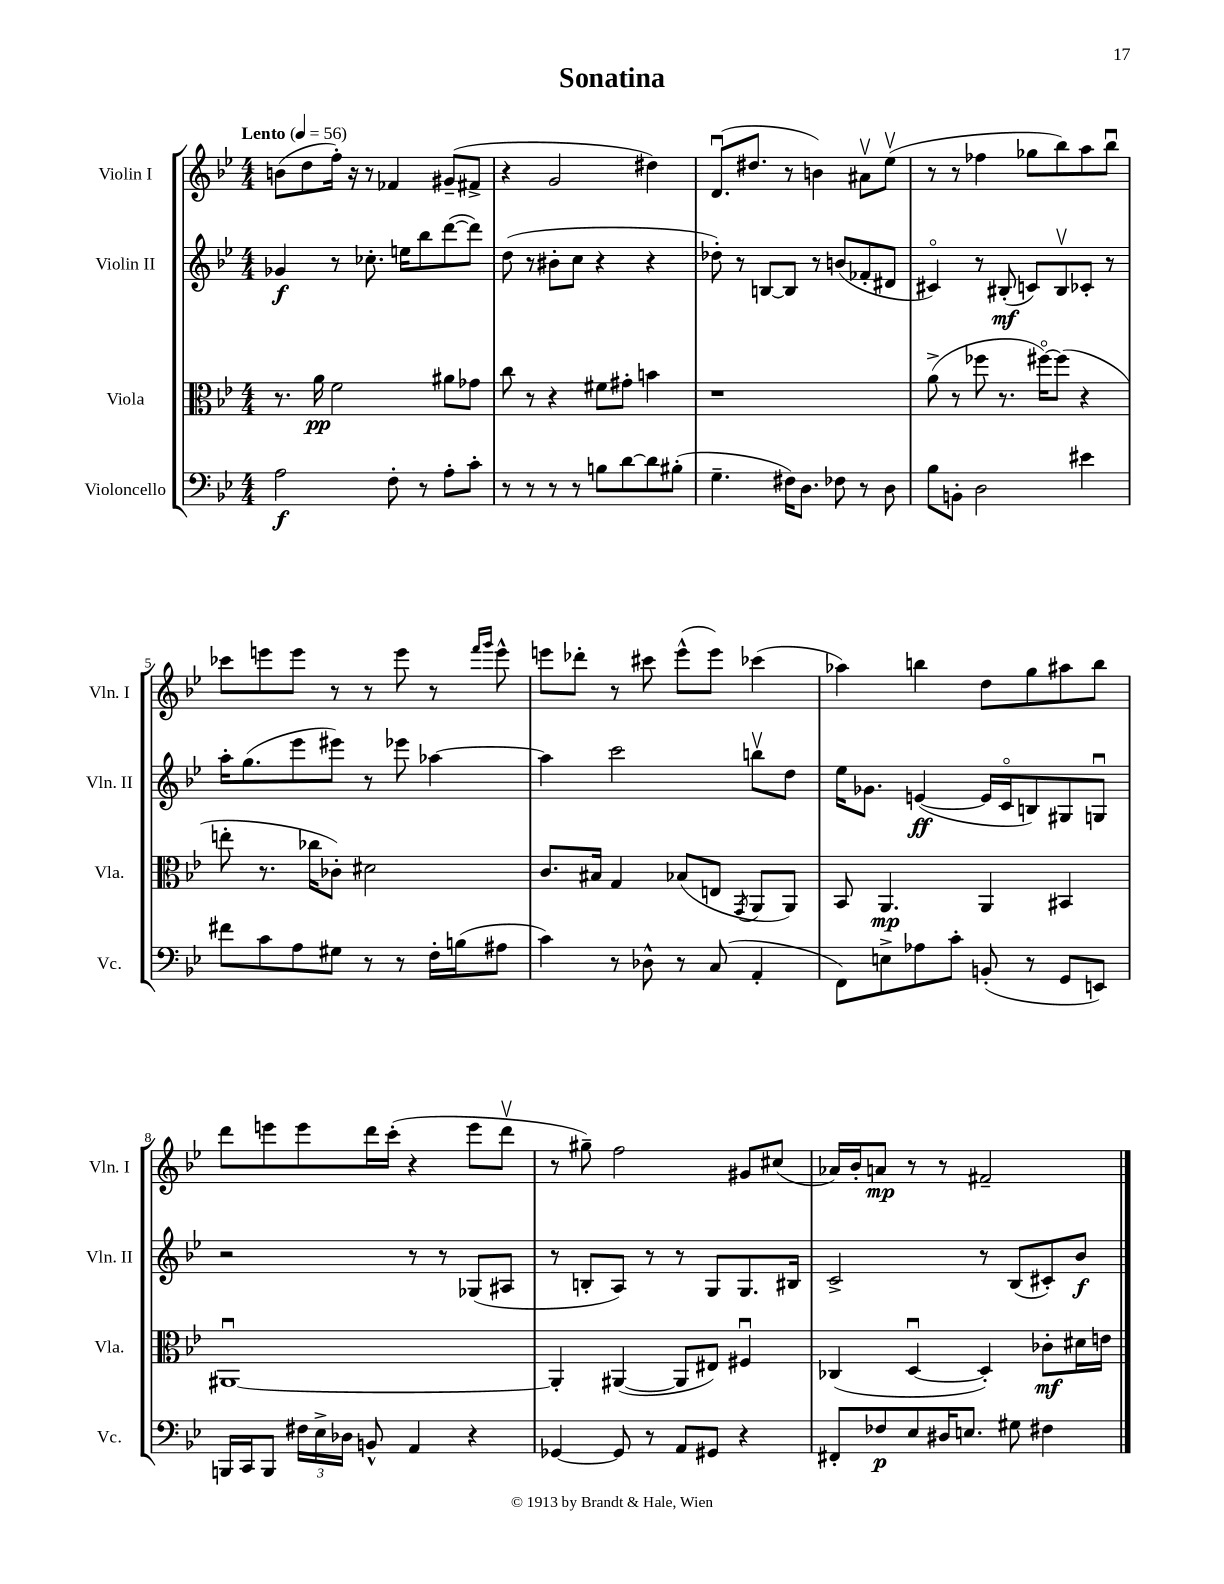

**kern	**dynam	**kern	**dynam	**kern	**dynam	**kern	**dynam
*part4	*part4	*part3	*part3	*part2	*part2	*part1	*part1
*staff4	*staff4	*staff3	*staff3	*staff2	*staff2	*staff1	*staff1
*I"Violoncello	*	*I"Viola	*	*I"Violin II	*	*I"Violin I	*
*I'Vc.	*	*I'Vla.	*	*I'Vln. II	*	*I'Vln. I	*
*clefF4	*	*clefC3	*	*clefG2	*	*clefG2	*
*k[b-e-]	*	*k[b-e-]	*	*k[b-e-]	*	*k[b-e-]	*
*M4/4	*	*M4/4	*	*M4/4	*	*M4/4	*
*MM56	*	*MM56	*	*MM56	*	*MM56	*
=1	=1	=1	=1	=1	=1	=1	=1
!	!	!	!	!	!	!LO:TX:a:B:t=Lento	!
2A\	f	8.r	.	4g-X/	f	(8bn\L	.
.	.	.	.	.	.	8dd\	.
.	.	16a\	pp	.	.	.	.
.	.	2f\	.	8r	.	16ff'\Jk)	.
.	.	.	.	.	.	16r	.
.	.	.	.	8.cc-X'\	.	8r	.
8F'\	.	.	.	.	.	4f-X/	.
.	.	.	.	16een\KL	.	.	.
8r	.	.	.	8bb-\	.	.	.
8A'\L	.	8a#X\L	.	([8ddd\	.	(8g#X~/L	.
8c'\J	.	8g-X\J	.	8ddd\J])	.	8f#X^/J	.
=2	=2	=2	=2	=2	=2	=2	=2
8r	.	8cc\	.	(8dd\	.	4r	.
8r	.	8r	.	8r	.	.	.
8r	.	4r	.	8b#X'\L	.	2g/	.
8r	.	.	.	8cc\J	.	.	.
8Bn\L	.	8f#X\L	.	4r	.	.	.
[8d\	.	8g#X'\J	.	.	.	.	.
8d\]	.	4bn\	.	4r	.	4dd#X\)	.
(8B#X'\J	.	.	.	.	.	.	.
=3	=3	=3	=3	=3	=3	=3	=3
4.G~\	.	1r	.	8dd-X'\)	.	(8.du/L	.
.	.	.	.	8r	.	.	.
.	.	.	.	.	.	8.dd#X/J	.
.	.	.	.	[8Bn/L	.	.	.
16F#X\KL)	.	.	.	8B/J]	.	8r	.
8.D\J	.	.	.	.	.	.	.
.	.	.	.	8r	.	4bn\)	.
8F-X\	.	.	.	(8bn/L	.	.	.
8r	.	.	.	8f-X'/	.	8a#Xv\L	.
8D\	.	.	.	8d#X/J	.	(8ee-v\J	.
=4	=4	=4	=4	=4	=4	=4	=4
8B-\L	.	(8a^\	.	4c#X/)	.	8r	.
8BBn'\J	.	8r	.	.	.	8r	.
2D\	.	8ff-X\	.	8r	.	4ff-X\	.
.	.	8.r	.	(8B#X'/	mf	.	.
.	.	.	.	8cn/L)	.	8gg-X\L	.
.	.	[16ff#X\KL)	.	.	.	.	.
.	.	(8ff#\J]	.	8B#v/	.	8bb-\)	.
4e#X\	.	4r	.	8c-X'/J	.	8aa\	.
.	.	.	.	8r	.	8bb-u\J	.
!!LO:LB:g=z
=5	=5	=5	=5	=5	=5	=5	=5
8f#X\L	.	8een'\	.	16aa'\KL	.	8ccc-X\L	.
.	.	.	.	(8.gg\	.	.	.
8c\	.	8.r	.	.	.	8eeen\	.
8A\	.	.	.	8eee-\	.	8eee\J	.
.	.	16cc-X\KL	.	.	.	.	.
8G#X\J	.	8c-X'\J)	.	8eee#X\J)	.	8r	.
8r	.	2d#X\	.	8r	.	8r	.
8r	.	.	.	8eee-X\	.	8eee\	.
16F'\LL	.	.	.	[4aa-X\	.	8r	.
(16Bn\J	.	.	.	.	.	.	.
.	.	.	.	.	.	16qqfff/LL	.
.	.	.	.	.	.	16qqggg/JJ	.
8A#X\J	.	.	.	.	.	8eee^^\	.
=6	=6	=6	=6	=6	=6	=6	=6
4c\)	.	8.c/L	.	4aa-\]	.	8eeen\L	.
.	.	.	.	.	.	8ddd-X'\J	.
.	.	16B#X/Jk	.	.	.	.	.
8r	.	4G/	.	2ccc\	.	8r	.
8D-X^^\	.	.	.	.	.	8ccc#X\	.
8r	.	(8B-X/L	.	.	.	(8eee^^\L	.
(8C/	.	8En/J	.	.	.	8eee\J)	.
.	.	8qGG/	.	.	.	.	.
4AA'/	.	8AA/L	.	8bbnv\L	.	(4ccc-X\	.
.	.	8AA/J)	.	8dd\J	.	.	.
=7	=7	=7	=7	=7	=7	=7	=7
8FF\L)	.	8BB-/	.	16ee-\KL	.	4aa-X\)	.
.	.	.	.	8.g-X\J	.	.	.
8En^\	.	4.AA/	mp	.	.	.	.
8A-X\	.	.	.	([4en/	ff	4bbn\	.
8c'\J	.	.	.	.	.	.	.
(8BBn'/	.	4AA/	.	16e/LL]	.	8dd\L	.
.	.	.	.	16c/J	.	.	.
8r	.	.	.	8Bn/)	.	8gg\	.
8GG/L	.	4BB#X/	.	8G#X/	.	8aa#X\	.
8EEn/J)	.	.	.	8Gnu/J	.	8bb\J	.
!!LO:LB:g=z
=8	=8	=8	=8	=8	=8	=8	=8
16BBBn/LL	.	[1AA#Xu	.	2r	.	8ddd\L	.
16CC/J	.	.	.	.	.	.	.
8BBB/J	.	.	.	.	.	8eeen\	.
24F#X\LL	.	.	.	.	.	8eee\	.
24E-^\	.	.	.	.	.	.	.
24D-X\JJ	.	.	.	.	.	.	.
8BBn^^/	.	.	.	.	.	16ddd\L	.
.	.	.	.	.	.	(16ccc'\JJ	.
4AA/	.	.	.	8r	.	4r	.
.	.	.	.	8r	.	.	.
4r	.	.	.	(8G-X/L	.	8eee\L	.
.	.	.	.	8A#X/J	.	8dddv\J	.
=9	=9	=9	=9	=9	=9	=9	=9
[4GG-X/	.	4AA#'/]	.	8r	.	8r	.
.	.	.	.	8Bn'/L	.	8gg#X~\)	.
8GG-/]	.	([4AA#X/	.	8A/J)	.	2ff\	.
8r	.	.	.	8r	.	.	.
8AA/L	.	8AA#/L]	.	8r	.	.	.
8GG#X/J	.	8E#X/J)	.	8G/L	.	.	.
4r	.	4F#Xu/	.	8.G/	.	8g#X/L	.
.	.	.	.	.	.	(8cc#X/J	.
.	.	.	.	16B#X/Jk	.	.	.
=10	=10	=10	=10	=10	=10	=10	=10
8FF#X'/L	.	(4C-X/	.	2c^/	.	16a-X/LL)	.
.	.	.	.	.	.	16b-'/J	.
8F-X/	p	.	.	.	.	8an/J	mp
8E-/	.	[4Du/	.	.	.	8r	.
16D#X/K	.	.	.	.	.	8r	.
8.En/J	.	.	.	.	.	.	.
.	.	4D'/])	.	8r	.	2f#X~/	.
8G#X\	.	.	.	(8B-/L	.	.	.
4F#X\	.	8c-X'\L	mf	8c#X'/)	.	.	.
.	.	16d#X\L	.	8b-/J	f	.	.
.	.	16en\JJ	.	.	.	.	.
==	==	==	==	==	==	==	==
*-	*-	*-	*-	*-	*-	*-	*-
